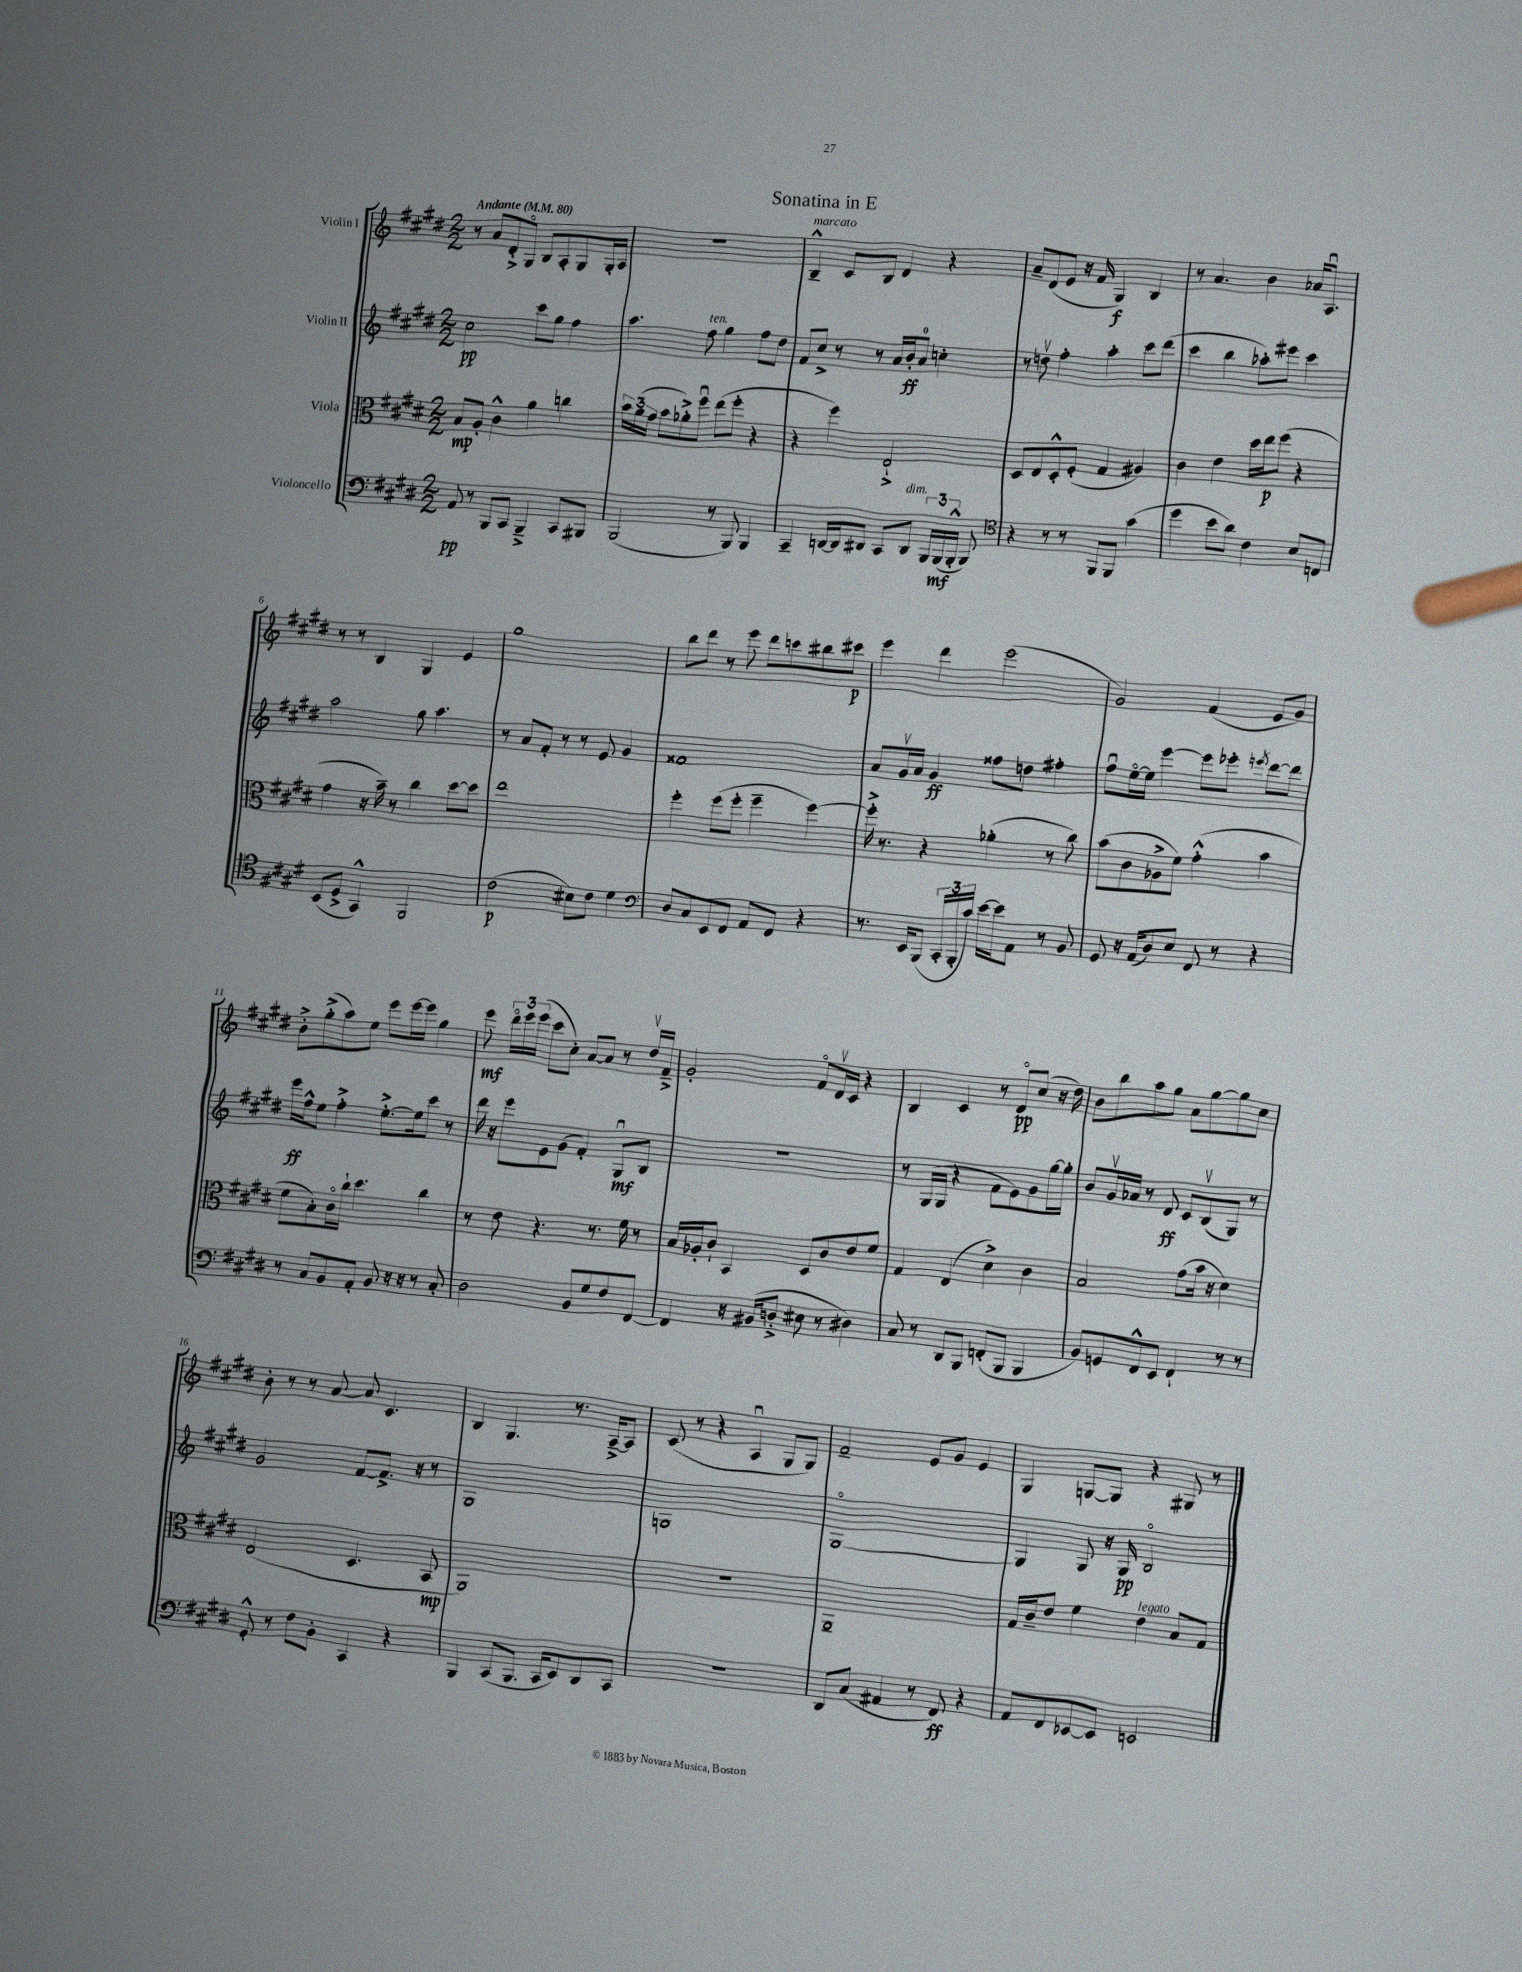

**kern	**dynam	**kern	**dynam	**kern	**dynam	**kern	**dynam
*part4	*part4	*part3	*part3	*part2	*part2	*part1	*part1
*staff4	*staff4	*staff3	*staff3	*staff2	*staff2	*staff1	*staff1
*I"Violoncello	*	*I"Viola	*	*I"Violin II	*	*I"Violin I	*
*clefF4	*	*clefC3	*	*clefG2	*	*clefG2	*
*k[f#c#g#d#]	*	*k[f#c#g#d#]	*	*k[f#c#g#d#]	*	*k[f#c#g#d#]	*
*M2/2	*	*M2/2	*	*M2/2	*	*M2/2	*
*MM80	*	*MM80	*	*MM80	*	*MM80	*
=1	=1	=1	=1	=1	=1	=1	=1
!	!	!	!	!	!	!LO:TX:a:B:t=Andante	!
8AA/	pp	8B/L	mp	2cc#\	pp	8r	.
8r	.	8A'/J	.	.	.	8a/L	.
8BBB/L	.	4c#^^\	.	.	.	8d#'^/	.
8CC#/J	.	.	.	.	.	8G#/J	.
4BBB~^/	.	4a\	.	8ccc#\L	.	8B/L	.
.	.	.	.	8gg#\J	.	8A'/	.
8CC#/L	.	4ccn\	.	4ff#\	.	8G#/	.
8BBB#X/J	.	.	.	.	.	16G#'/L	.
.	.	.	.	.	.	16A/JJ	.
=2	=2	=2	=2	=2	=2	=2	=2
(2BBB/	.	24b\LL	.	4.aa\	.	1r	.
.	.	(24a\	.	.	.	.	.
.	.	24g#\JJ	.	.	.	.	.
.	.	8b\L	.	.	.	.	.
.	.	8a-X'^\)	.	.	.	.	.
!	!	!	!	!LO:TX:a:i:t=ten.	!	!	!
.	.	8ff#u\J	.	8ff#\	.	.	.
8r	.	(8ee\L	.	4gg#\	.	.	.
8BBB/)	.	8ff#'\J	.	.	.	.	.
4BBB/	.	4r	.	8ff#\L	.	.	.
.	.	.	.	8dd#\J	.	.	.
=3	=3	=3	=3	=3	=3	=3	=3
!	!	!	!	!	!	!LO:TX:a:i:t=marcato	!
4CC#~/	.	4r	.	8f#/L	.	4B~^^/	.
.	.	.	.	8cc#^/J	.	.	.
[16DDn/LL	.	4ff#\)	.	8r	.	8c#/L	.
16DD/J]	.	.	.	.	.	.	.
8DD#X/J	.	.	.	8r	.	8B/J	.
8CC#/L	.	2E`^/	.	16a/LL	.	4d#/	.
.	.	.	.	16b'/J	ff	.	.
!LO:TX:a:i:t=dim.	!	!	!	!	!	!	!
8DD#/J	.	.	.	8a/J	.	.	.
24BBB/LL	.	.	.	4ccn'\	.	4r	.
(24BBB/	mf	.	.	.	.	.	.
24BBB'^^/JJ	.	.	.	.	.	.	.
8BBB/)	.	.	.	.	.	.	.
=4	=4	=4	=4	=4	=4	=4	=4
*clefC4	*	*	*	*	*	*	*
4r	.	8D#/L	.	8r	.	8a~/L	.
.	.	8E/	.	8ddnv\	.	(8d#/	.
8r	.	8D#'^^/	.	4ff#'\	.	8e/J	.
8r	.	(8F#'/J	.	.	.	16r	.
.	.	.	.	.	.	16f#/	.
8FF#/L	.	4G#/	.	4aa'\	.	4G#/)	f
8FF#/J	.	.	.	.	.	.	.
(4g#\	.	4A#X/)	.	8ccc#\L	.	4B/	.
.	.	.	.	(8ddd#\J	.	.	.
=5	=5	=5	=5	=5	=5	=5	=5
4dd#\	.	4c#\	.	4ccc#\	.	8r	.
.	.	.	.	.	.	4.a/	.
8b\L	.	4e\	.	4bb\	.	.	.
8a\J)	.	.	.	.	.	.	.
4c#\	.	16dd#\LL	.	8aa-X'\L)	.	4b\	.
.	.	16ee\J	p	.	.	.	.
.	.	(8ff#\J	.	8eee#X\J	.	.	.
8B/L	.	4r	.	4ccc#\	.	16a-X/KL	.
.	.	.	.	.	.	8.Au/J	.
8Cn/J	.	.	.	.	.	.	.
!!LO:LB:g=z
=6	=6	=6	=6	=6	=6	=6	=6
(8BB/L	.	4g#\	.	2aa\	.	8r	.
8D#^/J	.	.	.	.	.	8r	.
4GG#^^/)	.	16r	.	.	.	4B/	.
.	.	16b~\)	.	.	.	.	.
.	.	8r	.	.	.	.	.
2FF#/	.	4cc#\	.	8gg#\	.	4G#/	.
.	.	.	.	4.aa\	.	.	.
.	.	[8dd#\L	.	.	.	4e/	.
.	.	8dd#\J]	.	.	.	.	.
=7	=7	=7	=7	=7	=7	=7	=7
(2c#\	p	1ee	.	8r	.	1gg#	.
.	.	.	.	8a/L	.	.	.
.	.	.	.	8f#'/J	.	.	.
.	.	.	.	8r	.	.	.
8B#X\L)	.	.	.	8r	.	.	.
8c#\J	.	.	.	8e/	.	.	.
4d#\	.	.	.	4g#/	.	.	.
=8	=8	=8	=8	=8	=8	=8	=8
*clefF4	*	*	*	*	*	*	*
8D#/L	.	4ff#'\	.	1f##X	.	8bb\L	.
8C#/	.	.	.	.	.	8ddd#\J	.
8EE/	.	(8ff#\L	.	.	.	8r	.
8FF#/J	.	8ff#'\J	.	.	.	8eee\	.
8AA/L	.	4ff#~\	.	.	.	8ddd#\L	.
8FF#/J	.	.	.	.	.	8cccn\	.
4r	.	[4ff#\)	.	.	.	8bb#X\	.
.	.	.	.	.	.	8ccc#X\J	p
=9	=9	=9	=9	=9	=9	=9	=9
8.r	.	16ff#'^\]	.	8a/L	.	4eee\	.
.	.	8.r	.	.	.	.	.
.	.	.	.	16g#v/L	.	.	.
16EE/KL	.	.	.	16a/JJ	.	.	.
(8BBB/J	.	4r	.	4g#/	ff	4ddd#\	.
24CC#'/LL	.	.	.	.	.	.	.
24BBB'/	.	.	.	.	.	.	.
24c#/JJ)	.	.	.	.	.	.	.
[16e\LL	.	(4a-X'\	.	8ff##X\L	.	(2eee\	.
16e\J]	.	.	.	.	.	.	.
8AA\J	.	.	.	8ddn\J	.	.	.
8r	.	8r	.	4ff#X'\	.	.	.
8BB/	.	8cc#\)	.	.	.	.	.
=10	=10	=10	=10	=10	=10	=10	=10
8GG#/	.	(8b\L	.	8ff#u\L	.	2g#/)	.
16r	.	8c#\	.	[16ee\L	.	.	.
(16AA/KL	.	.	.	16ee\JJ]	.	.	.
8D#/)	.	8A-X^\	.	[4eee\	.	.	.
8E/J	.	8f#\J)	.	.	.	.	.
8FF#/	.	(4g#'^^\	.	8eee\L]	.	(4f#/	.
8r	.	.	.	8eee-X'\J	.	.	.
.	.	.	.	8qeeen/	.	.	.
4r	.	4b\	.	[8ddd#\L	.	8e/L	.
.	.	.	.	8ddd#\J]	.	8g#/J)	.
!!LO:LB:g=z
=11	=11	=11	=11	=11	=11	=11	=11
8r	.	8f#\L	.	16eee\LL	ff	8b'^\L	.
.	.	.	.	16ff#^^\J	.	.	.
8C#/L	.	8B'\)	.	8ee\J	.	(8gg#'^\	.
8BB/	.	16c#\L	.	4ff#'^\	.	8aa\)	.
.	.	16cc#`\JJ	.	.	.	.	.
8AA'/J	.	4.dd#\	.	.	.	8ee\J	.
8BB/	.	.	.	[8.ee'^\L	.	8eee\L	.
16r	.	.	.	.	.	[16eee\L	.
16r	.	.	.	16ee\k]	.	16eee\JJ]	.
8r	.	4cc#\	.	8ccc#\J	.	4gg#\	.
8C#'/	.	.	.	8r	.	.	.
=12	=12	=12	=12	=12	=12	=12	=12
2D#\	.	8r	.	16ddd#\	.	8eee\	mf
.	.	.	.	16r	.	.	.
.	.	8e\	.	8eee\L	.	24ddd#\LL	.
.	.	.	.	.	.	24eee\	.
.	.	.	.	.	.	(24eee\JJ	.
.	.	4.r	.	8e\	.	8ccc#\L	.
.	.	.	.	(8g#\J	.	8cc#'\J)	.
8BB/L	.	.	.	4f#'/)	.	[8a/L	.
8G#/	.	8.r	.	.	.	8a/J]	.
8F#/	.	.	.	8G#u/L	mf	8r	.
.	.	16f#\	.	.	.	.	.
[8FF#/J	.	8r	.	8B/J	.	16dd#v/LL	.
.	.	.	.	.	.	16f#~^/JJ	.
=13	=13	=13	=13	=13	=13	=13	=13
4FF#/]	.	16B/LL	.	1r	.	2g#'/	.
.	.	16A-X'/J	.	.	.	.	.
.	.	8c#`/J	.	.	.	.	.
16r	.	4BB/	.	.	.	.	.
(16BB#X/KL	.	.	.	.	.	.	.
8Dn'^/J	.	.	.	.	.	.	.
8E#X\	.	8D#/L	.	.	.	8f#/L	.
8r	.	8c#/	.	.	.	16d#v/L	.
.	.	.	.	.	.	16c#/JJ	.
4D#X\)	.	8e/	.	.	.	4r	.
.	.	8f#/J	.	.	.	.	.
=14	=14	=14	=14	=14	=14	=14	=14
8C#/	.	4G#/	.	8r	.	4B/	.
8r	.	.	.	(16G#/LL	.	.	.
.	.	.	.	16G#/JJ	.	.	.
8DD#/L	.	(4E/	.	4r	.	4c#/	.
8BBB/J	.	.	.	.	.	.	.
(8FFn'/L	.	4d#^\)	.	8f#\L	.	8r	.
8BBB/J	.	.	.	8e\)	.	8d#/L	pp
4BBB/	.	4c#\	.	8g#\	.	(8cc#/J	.
.	.	.	.	[16gg#\L	.	16r	.
.	.	.	.	16gg#'\JJ]	.	16dd#\)	.
=15	=15	=15	=15	=15	=15	=15	=15
8BB/L)	.	2B/	.	8b/L	.	8b\L	.
8GGn/	.	.	.	16g#v/L	.	8bb\	.
.	.	.	.	16a-X/JJ	.	.	.
8FF#^^/	.	.	.	8r	.	8aa\	.
8EE/J	.	.	.	8d#/	ff	8gg#\J	.
4FF#`/	.	(8g#\L	.	8c#/L	.	8a\L	.
.	.	16b\Jk	.	(8Bv/	.	[8gg#\	.
.	.	16r	.	.	.	.	.
8r	.	4d#\)	.	8G#/J)	.	8gg#\]	.
8r	.	.	.	8r	.	8cc#\J	.
!!LO:LB:g=z
=16	=16	=16	=16	=16	=16	=16	=16
8GG#'^^/	.	(2E/	.	2g#/	.	8b'\	.
8r	.	.	.	.	.	8r	.
8F#\L	.	.	.	.	.	8r	.
8BB'\J	.	.	.	.	.	[8a/	.
4CC#/	.	4.D#/	.	[8f#/L	.	8a/]	.
.	.	.	.	8.f#^/J]	.	4.c#/	.
4r	.	.	.	.	.	.	.
.	.	.	.	16r	.	.	.
.	.	8BB/	mp	8r	.	.	.
=17	=17	=17	=17	=17	=17	=17	=17
4BBB/	.	1AA)	.	1G#	.	4B/	.
(8CC#/L	.	.	.	.	.	4.G#/	.
8.BBB/J	.	.	.	.	.	.	.
16CC#/KL	.	.	.	.	.	.	.
8EE/)	.	.	.	.	.	8.r	.
8DD#/	.	.	.	.	.	.	.
.	.	.	.	.	.	[16A~^/KL	.
8CC#/J	.	.	.	.	.	8A/J]	.
=18	=18	=18	=18	=18	=18	=18	=18
1r	.	1r	.	1Gn	.	(8c#/	.
.	.	.	.	.	.	8r	.
.	.	.	.	.	.	4r	.
.	.	.	.	.	.	4Au/	.
.	.	.	.	.	.	8G#/L	.
.	.	.	.	.	.	8G#/J)	.
=19	=19	=19	=19	=19	=19	=19	=19
8DD#/L	.	1AA~	.	[1G#	.	2f#~/	.
(8C#/J	.	.	.	.	.	.	.
4AA#X/	.	.	.	.	.	.	.
8r	.	.	.	.	.	8e/L	.
8FF#/)	ff	.	.	.	.	8g#/J	.
4r	.	.	.	.	.	4e/	.
=20	=20	=20	=20	=20	=20	=20	=20
8AA/L	.	16G#/LL	.	4G#/]	.	4G#/	.
.	.	16c#~/J	.	.	.	.	.
8FF#/	.	8e/J	.	.	.	.	.
[8EE-X/	.	4f#\	.	8G#/	.	[8Gn/L	.
8EE-/J]	.	.	.	16r	.	8G/J]	.
.	.	.	.	16G#/	pp	.	.
!	!	!LO:TX:a:i:t=legato	!	!	!	!	!
2EEn/	.	4e\	.	2B/	.	4r	.
.	.	8B/L	.	.	.	8G#X/	.
.	.	8G#/J	.	.	.	8r	.
==	==	==	==	==	==	==	==
*-	*-	*-	*-	*-	*-	*-	*-
